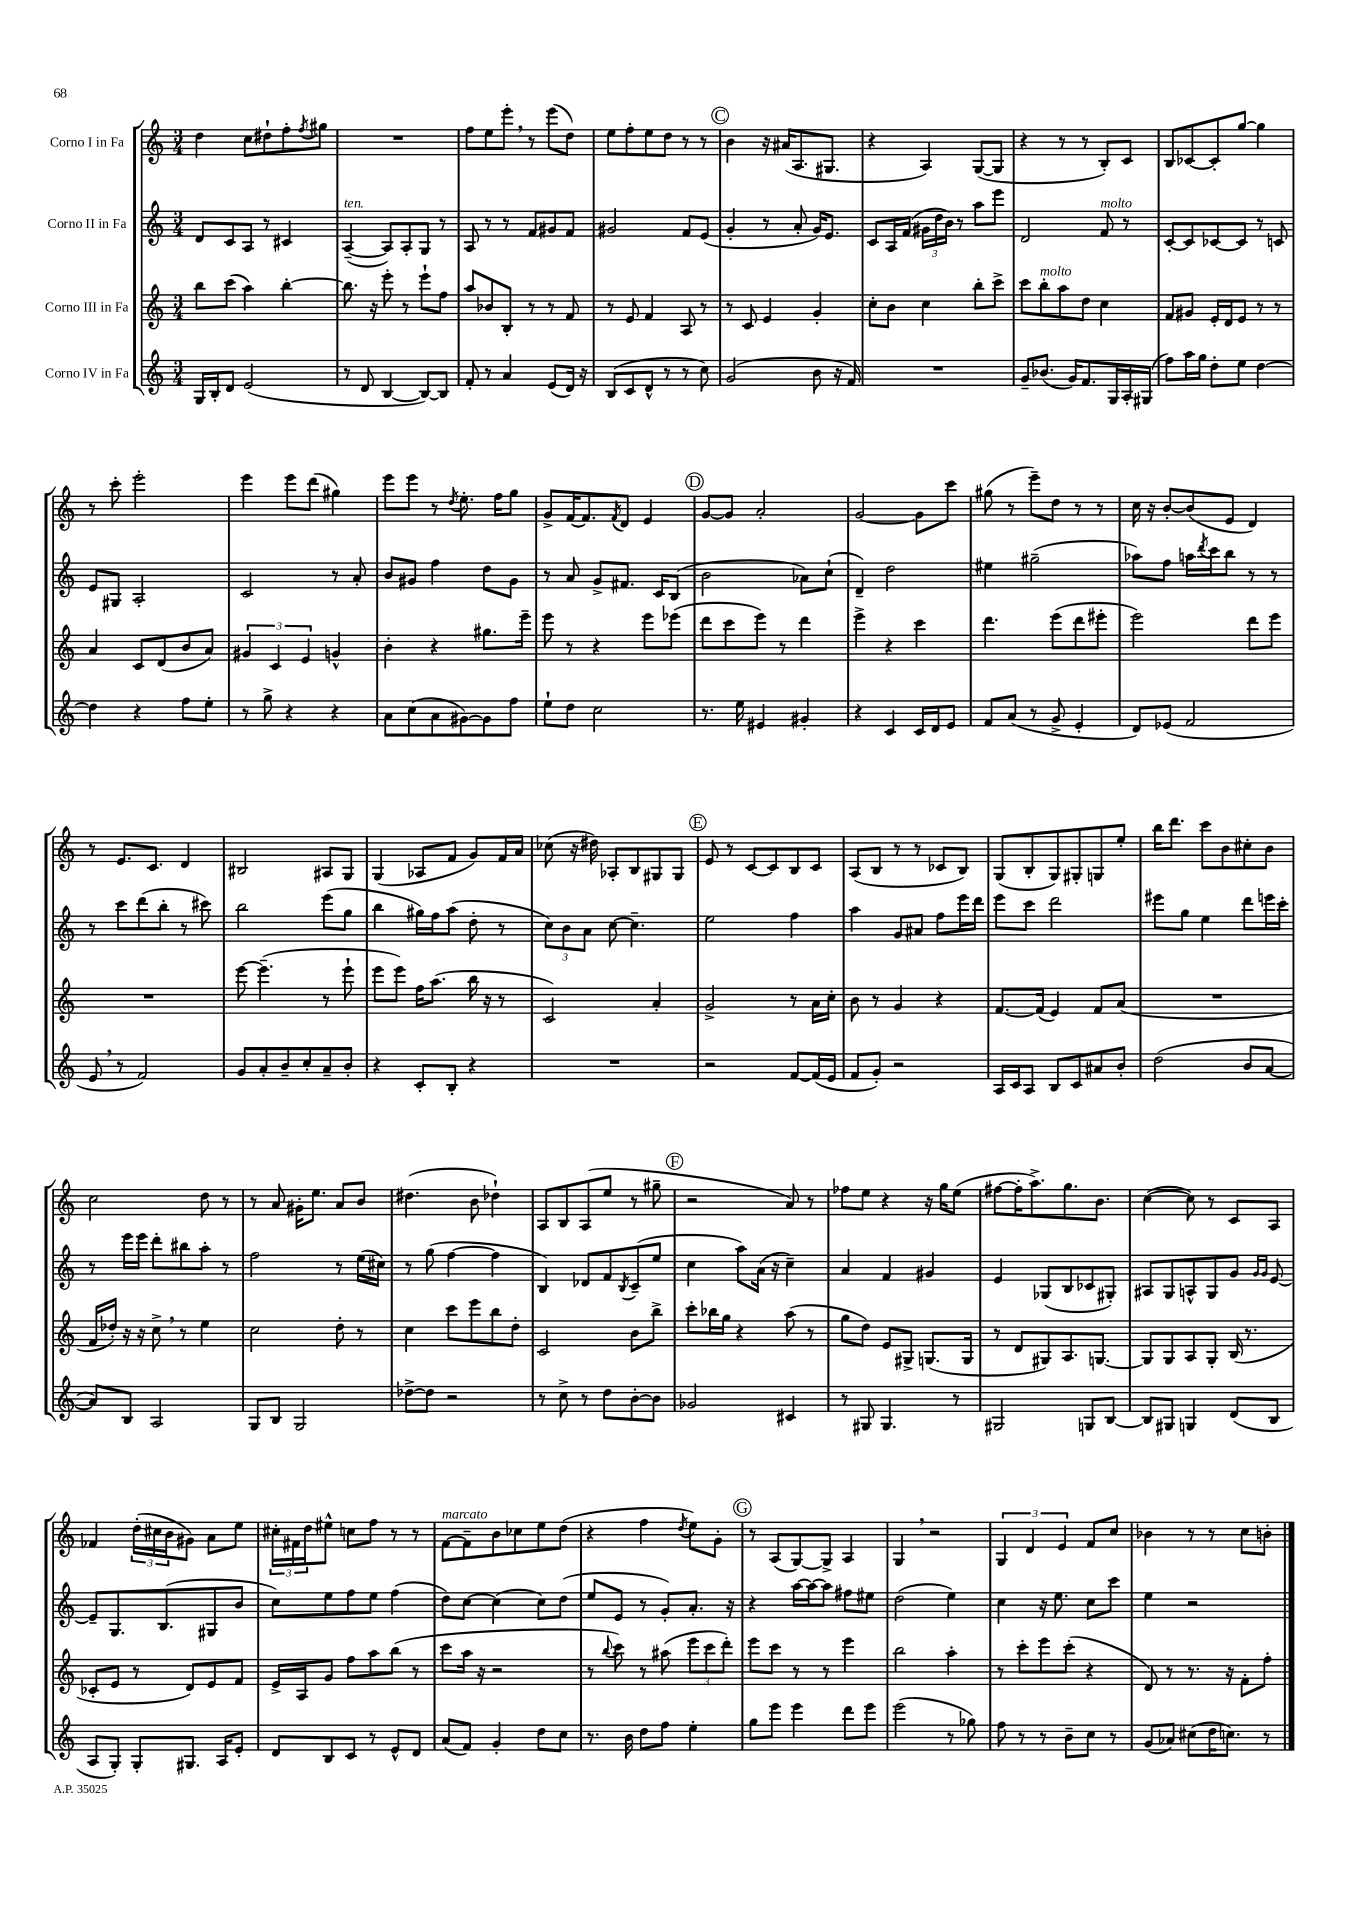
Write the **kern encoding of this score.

**kern	**kern	**kern	**kern
*part4	*part3	*part2	*part1
*staff4	*staff3	*staff2	*staff1
*I"Corno IV in Fa	*I"Corno III in Fa	*I"Corno II in Fa	*I"Corno I in Fa
*clefG2	*clefG2	*clefG2	*clefG2
*k[]	*k[]	*k[]	*k[]
*M3/4	*M3/4	*M3/4	*M3/4
=88	=88	=88	=88
16G/LL	8bb\L	8d/L	4dd\
16B'/J	.	.	.
8d/J	(8ccc\J	8c/	.
(2e/	4aa\)	8A/J	8cc\L
.	.	8r	8dd#X`\
.	[4bb'\	4c#X/	8ff'\
.	.	.	8qff/
.	.	.	8gg#X\J
=89	=89	=89	=89
!	!	!LO:TX:a:i:t=ten.	!
8r	8.bb\]	([4A~/	2.r
8d/	.	.	.
.	16r	.	.
[4B/	8eee'\	8A/L])	.
.	8r	8A'/	.
8B/L_)	8eee`\L	8G/J	.
8B/J]	8ff\J	8r	.
=90	=90	=90	=90
8f'/	8aa/L	8A/	8ff\L
8r	8b-X/	8r	8ee\
4a/	8B'/J	8r	8eee',\J
.	8r	8f/L	8r
(8e/L	8r	8g#X/	(8eee\L
16d/Jk)	8f/	8f/J	8dd\J)
16r	.	.	.
=91	=91	=91	=91
(8B/L	8r	2g#X/	8ee\L
8c/	8e/	.	8ff'\
8d^^/J	4f/	.	8ee\
8r	.	.	8dd\J
8r	8A/	8f/L	8r
8cc\)	8r	(8e/J	8r
!!LO:REH:place=s1:t=C
=92	=92	=92	=92
(2g/	8r	4g'/	4b\
.	8c/	.	.
.	4e/	8r	16r
.	.	.	(16a#X/KL
.	.	8a'/	8.A/
8b\	4g'/	16g/KL)	.
.	.	8.e/J	8.G#X/J
16r	.	.	.
16f/)	.	.	.
=93	=93	=93	=93
2.r	8cc'\L	8c/L	4r
.	8b\J	16A/L	.
.	.	(16f/JJ	.
.	4cc\	24g#X\LL	4A/)
.	.	24dd\	.
.	.	24b\JJ)	.
.	.	8r	.
.	8bb'\L	8aa\L	([8G/L
.	8ccc^\J	8eee\J	8G/J]
=94	=94	=94	=94
8g~/L	8ccc\L	2d/	4r
!	!LO:TX:a:i:t=molto	!	!
(8.b-X/J	8bb'\	.	.
.	8aa\	.	8r
16g/KL)	.	.	.
8.f/	8dd\J	.	8r
!	!	!LO:TX:a:i:t=molto	!
.	4cc\	8f/	8B'/L)
16G/L	.	.	.
16A'/	.	8r	8c/J
(16G#X/JJ	.	.	.
=95	=95	=95	=95
8ff\L)	8f/L	[8c'/L	8B/L
16aa\L	8g#X/J	8c/]	[8c-X/
16gg\JJ	.	.	.
8dd'\L	16e'/LL	[8c-X/	8c-'/]
.	16d/J	.	.
8ee\J	8e/J	8c-/J]	[8gg/J
[4dd\	8r	8r	4gg\]
.	8r	8cn/	.
!!LO:LB:g=z
=96	=96	=96	=96
4dd\]	4a/	8e/L	8r
.	.	8G#X/J	8ccc'\
4r	8c/L	2A'/	2eee'\
.	(8d/	.	.
8ff\L	8b/	.	.
8ee'\J	8a/J)	.	.
=97	=97	=97	=97
8r	6g#X/	2c/	4eee\
8gg^\	.	.	.
.	6c/	.	.
4r	.	.	8eee\L
.	6e/	.	.
.	.	.	(8ddd\J
4r	4gn^^/	8r	4gg#X\)
.	.	8a'/	.
=98	=98	=98	=98
8a\L	4b'\	8b/L	8eee\L
(8cc\	.	8g#X/J	8eee\J
8a\	4r	4ff\	8r
.	.	.	8qdd/
[8g#X\)	.	.	8.ee'\
8g#\]	8.gg#X\L	8dd\L	.
.	.	.	16ff\KL
8ff\J	.	8g#\J	8gg\J
.	16eee~\Jk	.	.
=99	=99	=99	=99
8ee`\L	8eee\	8r	8g^/L
8dd\J	8r	8a/	[16f/K
.	.	.	8.f/]
2cc\	4r	8g^/L	.
.	.	.	8qf/
.	.	8.f#X/J	8d/J
.	8eee\L	.	4e/
.	.	16c/KL	.
.	(8eee-X\J	(8B/J	.
!!LO:REH:place=s1:t=D
=100	=100	=100	=100
8.r	8ddd\L	2b\	[8g/L
.	8ccc\	.	8g/J]
16ee\	.	.	.
4e#X/	8eee\J)	.	2a'/
.	8r	.	.
4g#X'/	4ddd\	8a-X\L)	.
.	.	(8cc`\J	.
=101	=101	=101	=101
4r	4eee^\	4d~/)	[2g/
4c/	4r	2dd\	.
16c/LL	4ccc\	.	8g\L]
16d/J	.	.	.
8e/J	.	.	8ccc\J
=102	=102	=102	=102
8f/L	4.ddd\	4ee#X\	(8gg#X\
(8a/J	.	.	8r
8r	.	(2gg#X~\	8eee~\L)
8g^/	(8eee\L	.	8dd\J
4e'/	8ddd\	.	8r
.	8eee#X'\J	.	8r
=103	=103	=103	=103
8d/L)	2eee\)	8aa-X\L)	16cc\
.	.	.	16r
(8e-X/J	.	8ff\J	[8b'/L
2f/	.	16aan\LL	(8b/]
.	.	8qddd/	.
.	.	16ccc\J	.
.	.	8bb\J	8e/J
.	8ddd\L	8r	4d/)
.	8eee\J	8r	.
!!LO:LB:g=z
=104	=104	=104	=104
8e,/	2.r	8r	8r
8r	.	8ccc\L	8.e/L
2f/)	.	(8ddd\	.
.	.	.	8.c/J
.	.	8bb'\J	.
.	.	8r	4d/
.	.	8ccc#X\)	.
=105	=105	=105	=105
8g/L	[8eee\	2bb\	2B#X/
8a'/	(4.eee~\]	.	.
8b~/	.	.	.
8cc'/	.	.	.
8a~/	8r	(8eee\L	8A#X/L
8b'/J	8eee`\	8gg\J	8G/J
=106	=106	=106	=106
4r	8eee\L	4bb\	(4G/
.	8eee\J)	.	.
8c'/L	16ff\KL	16gg#X\LL)	8A-X/L
.	(8.aa\J	16ff\J	.
8B'/J	.	(8aa\J	8f/J
4r	16bb\	8dd'\	8g/L)
.	16r	.	.
.	8r	8r	16f/L
.	.	.	16a/JJ
=107	=107	=107	=107
2.r	2c/)	12cc\L)	(8cc-X\
.	.	12b\	.
.	.	.	16r
.	.	12a\J	.
.	.	.	16dd#X\)
.	.	[8cc\	8A-X'/L
.	.	4.cc~\]	8B/
.	4a'/	.	8G#X/
.	.	.	8G#/J
!!LO:REH:place=s1:t=E
=108	=108	=108	=108
2r	2g^/	2ee\	8e/
.	.	.	8r
.	.	.	[8c/L
.	.	.	8c/]
[8f/L	8r	4ff\	8B/
(16f/L]	16a\LL	.	8c/J
16e/JJ	16cc'\JJ	.	.
=109	=109	=109	=109
8f/L	8b\	4aa\	(8A/L
8g'/J)	8r	.	8B/J
2r	4g/	8g/L	8r
.	.	8a#X/J	8r
.	4r	8ff\L	8c-X/L
.	.	16eee\L	8B/J)
.	.	16ddd\JJ	.
=110	=110	=110	=110
16A/LL	[8.f/L	8eee\L	(8G/L
16c/J	.	.	.
8A/J	.	8ccc\J	8B'/
.	(16f/Jk]	.	.
8B/L	4e/)	2ddd\	8G/)
8c/	.	.	8G#X'/
8a#X/	8f/L	.	8Gn/
8b'/J	(8a/J	.	8ee'/J
=111	=111	=111	=111
(2dd\	2.r	8eee#X\L	16bb\KL
.	.	.	8.ddd\J
.	.	8gg\J	.
.	.	4ee\	8ccc\L
.	.	.	8b\
8b/L	.	8ddd\L	8cc#X'\
[8a/J	.	16eeen\L	8b\J
.	.	16ccc'\JJ	.
!!LO:LB:g=z
=112	=112	=112	=112
8a/L])	16f/LL	8r	2cc\
.	16dd-X'/JJ)	.	.
8B/J	16r	16eee\LL	.
.	16r	16eee\JJ	.
2A/	8cc^,\	8ddd'\L	.
.	8r	8bb#X\	.
.	4ee\	8aa'\J	8dd\
.	.	8r	8r
=113	=113	=113	=113
8G/L	2cc\	2ff\	8r
8B/J	.	.	8a/
2G/	.	.	16g#X'\KL
.	.	.	8.ee\J
.	8dd'\	8r	8a/L
.	8r	(16ee\LL	8b/J
.	.	16cc#X\JJ)	.
=114	=114	=114	=114
[8dd-X^\L	4cc\	8r	(4.dd#X\
8dd-\J]	.	(8gg\	.
2r	8ccc\L	[4ff\	.
.	8eee\	.	8b\
.	8bb\	4ff\]	4dd-X`\)
.	8dd'\J	.	.
=115	=115	=115	=115
8r	2c/	4B/)	8A/L
8cc^\	.	.	8B/
8r	.	8d-X/L	(8A/
8dd\L	.	8f/	8ee/J
.	.	8qB/	.
[8b'\	8b\L	(8c~/	8r
8b\J]	8bb^\J	8ee/J	8gg#X~\
!!LO:REH:place=s1:t=F
=116	=116	=116	=116
2g-X/	8ccc'\L	4cc\	2r
.	16bb-X\L	.	.
.	16gg\JJ	.	.
.	4r	8aa\L)	.
.	.	(16a\Jk	.
.	.	16r	.
4c#X/	(8aa\	4cc~\)	8a/)
.	8r	.	8r
=117	=117	=117	=117
8r	8gg\L	4a/	8ff-X\L
8G#X/	8dd\J)	.	8ee\J
4.G#/	8e/L	4f/	4r
.	8G#X^/J	.	.
.	(8.Gn/L	4g#X/	16r
.	.	.	16gg\KL
8r	.	.	(8ee\J
.	16G/Jk	.	.
=118	=118	=118	=118
2G#X/	8r	4e/	[8ff#X\L
.	8d/L	.	16ff#'\K]
.	.	.	8.aa^\)
.	8G#X/)	(8G-X/L	.
.	8.A/	8B/	8.gg\
8Gn/L	.	8c-X/	.
.	[8.Gn/J	.	8.b\J
[8B/J	.	8G#X'/J)	.
=119	=119	=119	=119
8B/L]	8G/L]	8A#X/L	([4cc\
8G#X/J	8G/	8G/	.
4Gn/	8A/	8An^^/	8cc\])
.	8G'/J	8G/	8r
(8d/L	(16B/	8g/J	8c/L
.	8.r	.	.
.	.	16qqg/LL	.
.	.	16qqg/JJ	.
8B/J	.	[8e/	8A/J
!!LO:LB:g=z
=120	=120	=120	=120
8A/L	8c-X'/L	8e~/L]	4f-X/
8G'/J)	8e/J	8.G/	.
8G'/L	8r	.	(24dd'\LL
.	.	.	24cc#X\
.	.	(8.B/	.
.	.	.	24b\J
8.G#X/J	8d/L)	.	8g#X\J)
.	8e/	8G#X/	8a\L
16A/KL	.	.	.
8e'/J	8f/J	8b/J	8ee\J
=121	=121	=121	=121
8d/L	16e^/LL	8cc\L)	24cc#X'\LL
.	.	.	24f#X\
.	16A/J	.	.
.	.	.	24dd\J
8B/	8g/J	8ee\	8ee#X^^\J
8c/J	8ff\L	8ff\	8ccn\L
8r	8aa\	8ee\J	8ff\J
8e^^/L	(8bb\J	(4ff\	8r
8d/J	8r	.	8r
=122	=122	=122	=122
!	!	!	!LO:TX:a:i:t=marcato
(8a/L	8ccc\L	8dd\L)	[8f\L
8f/J)	16aa\Jk	[8cc\J	8f~\]
.	16r	.	.
4g'/	2r	(4cc\]	8b\
.	.	.	8cc-X\
8dd\L	.	8cc\L)	8ee\
8cc\J	.	(8dd\J	(8dd\J
=123	=123	=123	=123
8.r	8r	8ee/L	4r
.	8qqbb/	.	.
.	8ccc\)	8e/J	.
16b\	.	.	.
8dd\L	8r	8r	4ff\
8ff\J	(8aa#X\	8g'/L)	.
.	.	.	8qdd/
4ee'\	12eee\L	8.a'/J	8ee\L)
.	12ccc\	.	.
.	.	.	8g'\J
.	12ddd'\J)	.	.
.	.	16r	.
!!LO:REH:place=s1:t=G
=124	=124	=124	=124
8gg\L	8eee\L	4r	8r
8eee\J	8ccc\J	.	(8A/L
4eee\	8r	[16aa\LL	[8G/)
.	.	16aa\J_	.
.	8r	8aa\J]	8G^/J]
8ddd\L	4eee\	8ff#X\L	4A/
8eee\J	.	8ee#X\J	.
=125	=125	=125	=125
(2eee\	2bb\	(2dd\	4G,/
.	.	.	2r
8r	4aa'\	4ee\)	.
8gg-X\)	.	.	.
=126	=126	=126	=126
8ff\	8r	4cc\	6G/
8r	8ccc'\L	.	.
.	.	.	6d/
8r	8eee\	16r	.
.	.	8.ee\	.
.	.	.	6e/
8b~\L	(8ccc'\J	.	.
8cc\J	4r	8cc\L	8f/L
8r	.	8ccc\J	8cc/J
=127	=127	=127	=127
(8g/L	8d/)	4ee\	4b-X\
8a-X/J)	8r	.	.
(8cc#X\L	8.r	2r	8r
16dd\K	.	.	8r
8.ccn\J)	16r	.	.
.	8f'\L	.	8cc\L
8r	8ff'\J	.	8bn'\J
==	==	==	==
*-	*-	*-	*-
